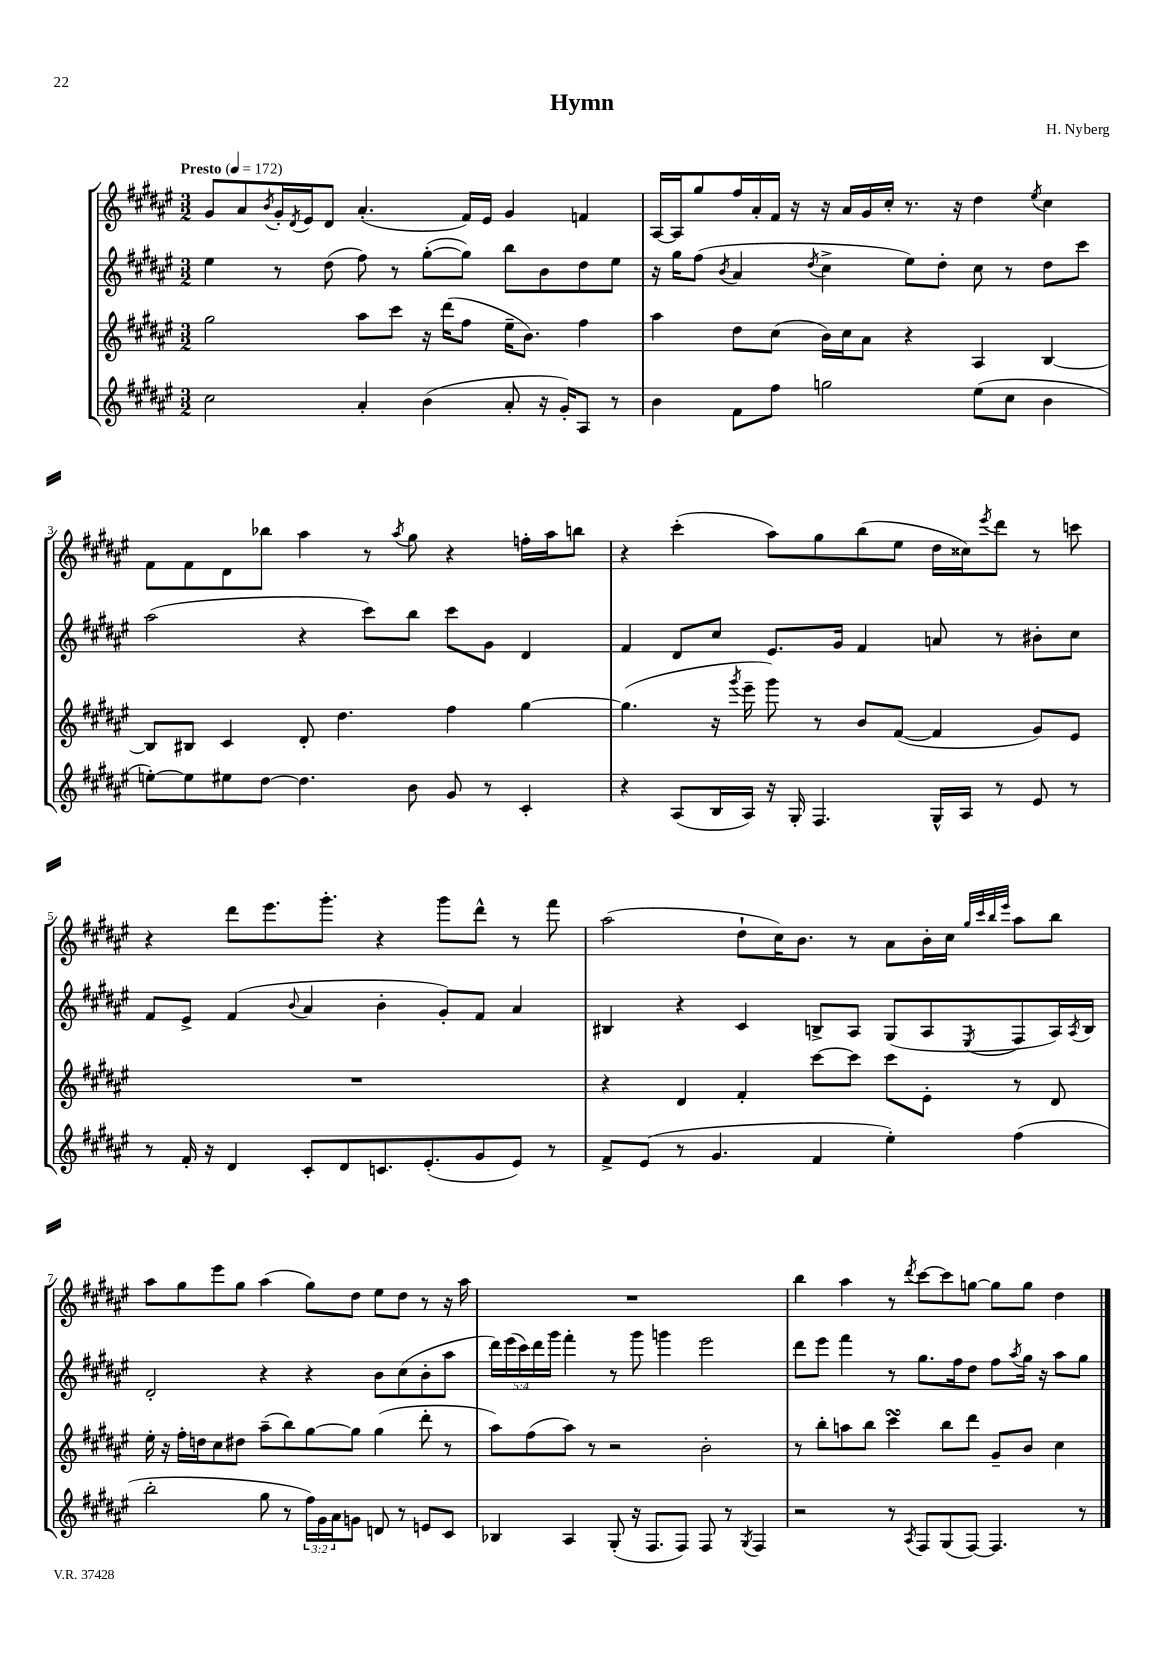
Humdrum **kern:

**kern	**kern	**kern	**kern
*part4	*part3	*part2	*part1
*staff4	*staff3	*staff2	*staff1
*clefG2	*clefG2	*clefG2	*clefG2
*k[f#c#g#d#a#e#]	*k[f#c#g#d#a#e#]	*k[f#c#g#d#a#e#]	*k[f#c#g#d#a#e#]
*M3/2	*M3/2	*M3/2	*M3/2
*MM172	*MM172	*MM172	*MM172
=1	=1	=1	=1
!	!	!	!LO:TX:a:B:t=Presto
2cc#\	2gg#\	4ee#\	8g#/L
.	.	.	8a#/
.	.	.	8qb/
.	.	8r	16g#'/L
.	.	.	8qd#/
.	.	.	16e#/J
.	.	(8dd#\	8d#/J
4a#'/	8aa#\L	8ff#\)	(4.a#'/
.	8ccc#\J	8r	.
(4b\	16r	([8gg#'\L	.
.	(16ddd#\KL	.	.
.	8ff#\J	8gg#\J])	16f#/LL)
.	.	.	16e#/JJ
8a#'/	16ee#~\KL	8bb\L	4g#/
.	8.b\J)	.	.
16r	.	8b\	.
16g#'/KL)	.	.	.
8A#/J	4ff#\	8dd#\	4fn/
8r	.	8ee#\J	.
=2	=2	=2	=2
4b\	4aa#\	16r	[16A#/LL
.	.	16gg#\KL	16A#/J]
.	.	(8ff#\J	8gg#/
.	.	8qb/	.
8f#\L	8dd#\L	4a#/	16ff#/L
.	.	.	16a#'/
8ff#\J	(8cc#\J	.	16f#/JJ
.	.	.	16r
.	.	8qdd#/	.
2ggn\	16b\LL)	4cc#^\	16r
.	16cc#\J	.	16a#/LL
.	8a#\J	.	16g#/
.	.	.	16cc#'/JJ
.	4r	8ee#\L)	8.r
.	.	8dd#'\J	.
.	.	.	16r
(8ee#\L	4A#/	8cc#\	4dd#\
8cc#\J	.	8r	.
.	.	.	8qee#/
4b\	[4B/	8dd#\L	4cc#\
.	.	8ccc#\J	.
!!LO:LB:g=z
=3	=3	=3	=3
[8een'\L)	8B/L]	(2aa#\	8f#\L
8ee\]	8B#X/J	.	8f#\
8ee#X\	4c#/	.	8d#\
[8dd#\J	.	.	8bb-X\J
4.dd#\]	8d#'/	4r	4aa#\
.	4.dd#\	.	.
.	.	8ccc#\L)	8r
.	.	.	8qaa#/
8b\	.	8bb\J	8gg#\
8g#/	4ff#\	8ccc#\L	4r
8r	.	8g#\J	.
4c#'/	[4gg#\	4d#/	16ffn'\LL
.	.	.	16aa#\J
.	.	.	8bbn\J
=4	=4	=4	=4
4r	(4.gg#\]	4f#/	4r
(8A#/L	.	8d#/L	(4ccc#'\
16B/L	16r	8cc#/J	.
.	8qggg#/	.	.
16A#/JJ)	16eee#~\	.	.
16r	8ggg#\)	8.e#/L	8aa#\L)
16G#'/	.	.	.
4.F#/	8r	.	8gg#\
.	.	16g#/Jk	.
.	8b/L	4f#/	(8bb\
.	([8f#/J	.	8ee#\J
16G#^^/LL	4f#/]	8an/	16dd#\LL
16A#/JJ	.	.	16cc##X\J)
.	.	.	8qeee#/
8r	.	8r	8ddd#\J
8e#/	8g#/L)	8b#X'\L	8r
8r	8e#/J	8cc#\J	8cccn\
!!LO:LB:g=z
=5	=5	=5	=5
8r	1.r	8f#/L	4r
16f#'/	.	8e#^/J	.
16r	.	.	.
4d#/	.	(4f#/	8ddd#\L
.	.	.	8.eee#\
.	.	8qqb/	.
8c#'/L	.	4a#/	.
.	.	.	8.ggg#'\J
8d#/	.	.	.
8.cn/	.	4b'\	4r
(8.e#'/	.	.	.
.	.	8g#'/L)	8ggg#\L
8g#/	.	8f#/J	8ddd#^^\J
8e#/J)	.	4a#/	8r
8r	.	.	8fff#\
=6	=6	=6	=6
8f#^/L	4r	4B#X/	(2aa#\
(8e#/J	.	.	.
8r	4d#/	4r	.
4.g#/	.	.	.
.	4f#'/	4c#/	8dd#`\L
.	.	.	16cc#\K)
.	.	.	8.b\J
4f#/	[8ccc#\L	8Bn^/L	.
.	8ccc#\J]	8A#/J	8r
4ee#'\)	8ccc#\L	(8G#/L	8a#\L
.	8e#'\J	8A#/	16b'\L
.	.	.	16cc#\JJ
.	.	.	32qqgg#/LLL
.	.	.	32qqccc#/
.	.	.	32qqbb/
.	.	8qE#/	32qqeee#/JJJ
(4ff#\	8r	8F#/	8aa#\L
.	8d#/	16A#/L)	8bb\J
.	.	8qA#/	.
.	.	16B/JJ	.
!!LO:LB:g=z
=7	=7	=7	=7
2bb'\	16ee#'\	2d#'/	8aa#\L
.	16r	.	.
.	16ff#'\LL	.	8gg#\
.	16ddn\J	.	.
.	8cc#\	.	8eee#\
.	8dd#X\J	.	8gg#\J
8gg#\	(8aa#~\L	4r	(4aa#\
8r	8bb\)	.	.
24ff#\LL)	[8gg#\	4r	8gg#\L)
24g#\	.	.	.
24a#\J	.	.	.
8gn\J	8gg#\J]	.	8dd#\J
8dn/	(4gg#\	8b\L	8ee#\L
8r	.	(8cc#\	8dd#\J
8en/L	8ddd#'\	8b'\	8r
8c#/J	8r	8aa#\J	16r
.	.	.	16aa#\
=8	=8	=8	=8
4B-X/	8aa#\L)	20ddd#\LL)	1.r
.	.	(20eee#\	.
.	.	20ccc#\)	.
.	(8ff#\	.	.
.	.	20ddd#\	.
.	.	20ggg#\JJ	.
4A#/	8aa#\J)	4fff#'\	.
.	8r	.	.
(8G#'/	2r	8r	.
16r	.	8ggg#\	.
8.F#/L	.	.	.
.	.	4gggn\	.
8F#/J)	.	.	.
8F#/	2b'\	2eee#\	.
8r	.	.	.
8qG#/	.	.	.
4F#/	.	.	.
=9	=9	=9	=9
2r	8r	8ddd#\L	4bb\
.	8bb'\L	8eee#\J	.
.	8aan\	4fff#\	4aa#\
.	8bb\J	.	.
8r	4ccc#sSSS\	8r	8r
8qA#/	.	.	8qddd#/
8F#/L	.	8.gg#\L	[8ccc#\L
(8G#/	8bb\L	.	8ccc#\]
.	.	16ff#\k	.
[8F#/J)	8ddd#\J	8dd#\J	[8ggn\J
4.F#/]	8g#~/L	8ff#\L	8gg\L]
.	.	8qaa#/	.
.	8b/J	16gg#\Jk	8gg\J
.	.	16r	.
.	4cc#\	8aa#\L	4dd#\
8r	.	8gg#\J	.
==	==	==	==
*-	*-	*-	*-
